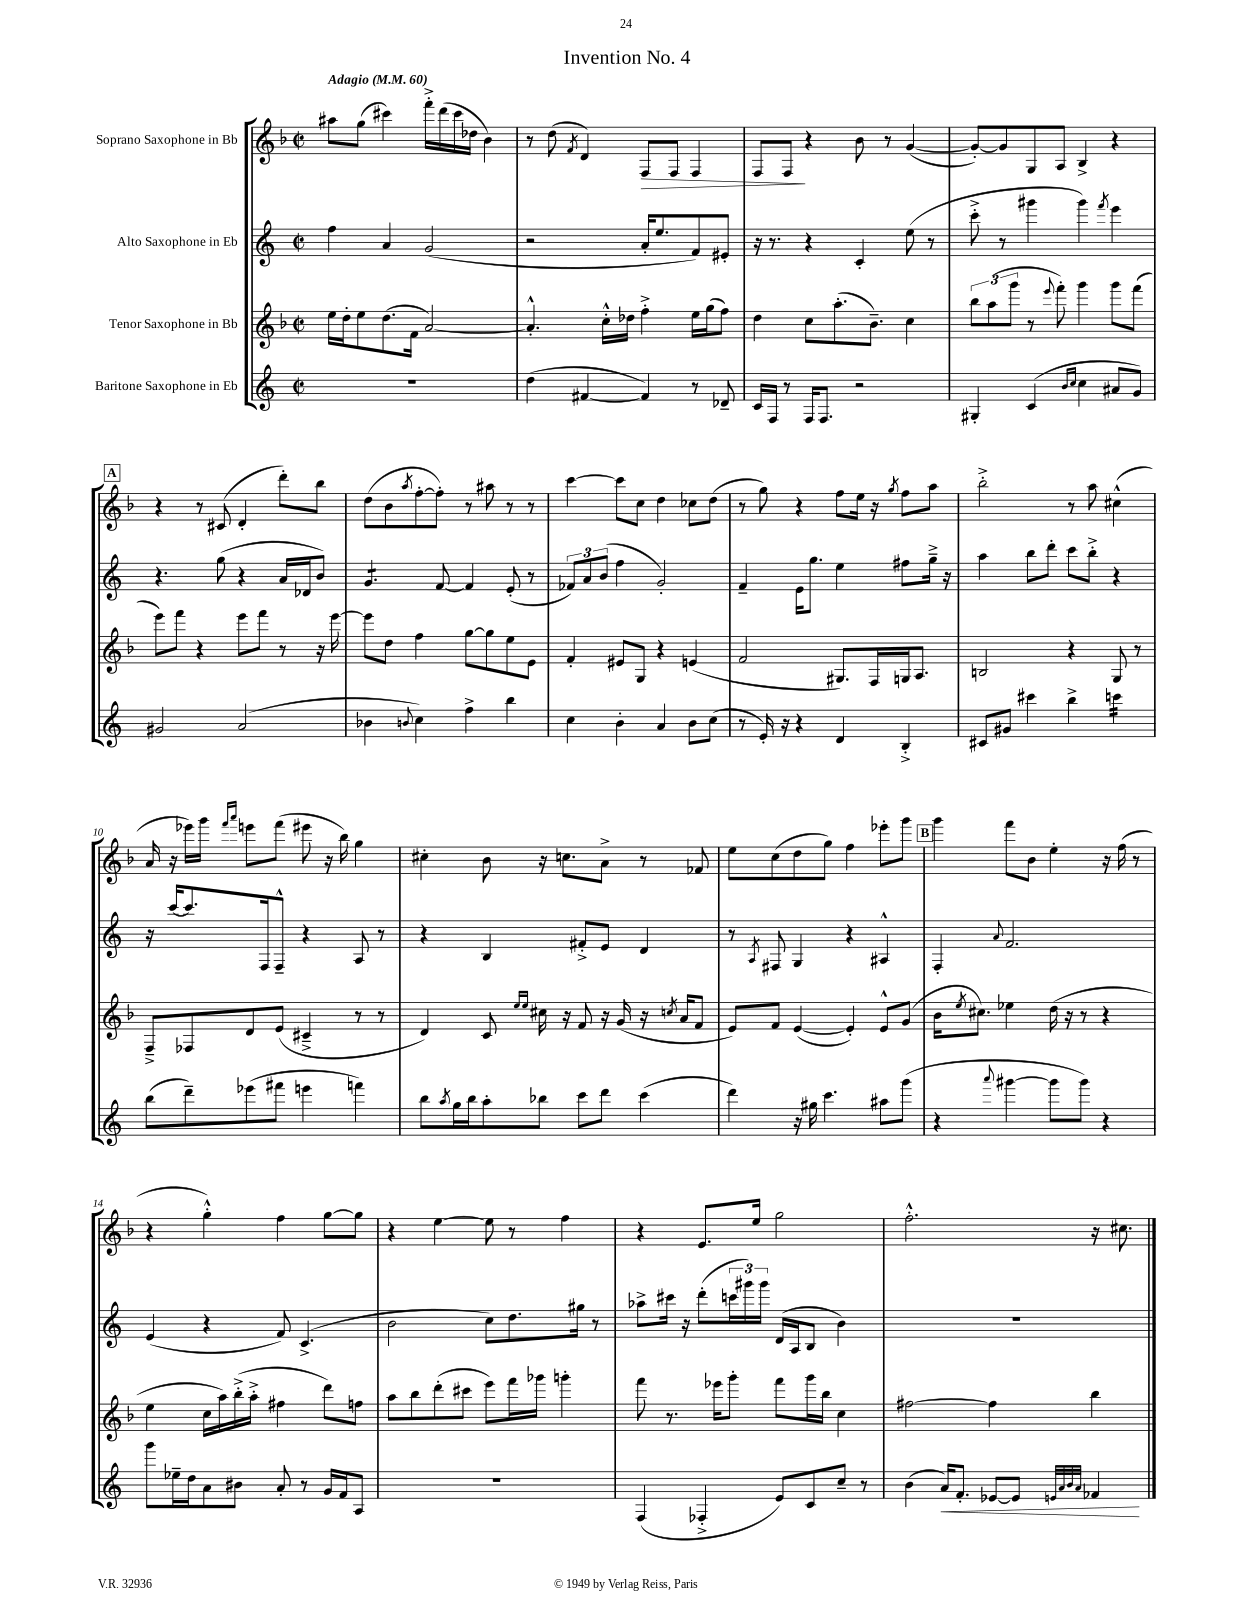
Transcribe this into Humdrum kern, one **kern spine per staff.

**kern	**dynam	**kern	**kern	**kern	**dynam
*part4	*part4	*part3	*part2	*part1	*part1
*staff4	*staff4	*staff3	*staff2	*staff1	*staff1
*I"Baritone Saxophone in Eb	*	*I"Tenor Saxophone in Bb	*I"Alto Saxophone in Eb	*I"Soprano Saxophone in Bb	*
*clefG2	*	*clefG2	*clefG2	*clefG2	*
*k[]	*	*k[b-]	*k[]	*k[b-]	*
*M2/2	*	*M2/2	*M2/2	*M2/2	*
*met(c|)	*	*met(c|)	*met(c|)	*met(c|)	*
*MM60	*	*MM60	*MM60	*MM60	*
=1	=1	=1	=1	=1	=1
!	!	!	!	!LO:TX:a:B:t=Adagio	!
1r	.	16ee\LL	4ff\	8aa#X\L	.
.	.	16dd'\J	.	.	.
.	.	8ee\	.	(8gg\J	.
.	.	(8.dd\	4a/	4ccc#X\)	.
.	.	16f\Jk	.	.	.
.	.	[2a/)	(2g/	16fff'^\LL	.
.	.	.	.	(16ddd\	.
.	.	.	.	16ccc#\	.
.	.	.	.	16dd-X\JJ	.
.	.	.	.	4b-\)	.
=2	=2	=2	=2	=2	=2
(4dd\	.	4.a'^^/]	2r	8r	.
.	.	.	.	(8dd\	.
.	.	.	.	8qf/	.
[4f#X/	.	.	.	4d/)	.
.	.	16cc'^^\LL	.	.	.
.	.	16dd-X\JJ	.	.	.
!	!	!	!	!	!LO:HP:b
4f#/])	.	4ff'^\	16a'/KL	8F/L	>
.	.	.	8.ee/	.	.
.	.	.	.	8F/J	.
8r	.	16ee\LL	8f/)	4F/	.
.	.	(16gg\J	.	.	.
8d-X~/	.	8ff\J)	8e#X'/J	.	.
=3	=3	=3	=3	=3	=3
16c/LL	.	4dd\	16r	8F/L	.
16F/JJ	.	.	8.r	.	.
8r	.	.	.	8F/J	.
16F/KL	.	8cc\L	4r	4r	]
8.F/J	.	.	.	.	.
.	.	(8.aa'\	.	.	.
2r	.	.	4c'/	8b-\	.
.	.	8.b-~\J)	.	.	.
.	.	.	.	8r	.
.	.	4cc\	(8ee\	([4g/	.
.	.	.	8r	.	.
=4	=4	=4	=4	=4	=4
4G#X'/	.	12bb-\L	8ccc'^\	8g'/L_)	.
.	.	(12aa\	.	.	.
.	.	.	8r	8g/]	.
.	.	12ggg\J	.	.	.
(4c/	.	8r	4ggg#X\	8G/	.
.	.	8qqeee/	.	.	.
.	.	8fff'\)	.	8A/J	.
16qqb/LL	.	.	.	.	.
16qqcc/JJ	.	.	.	.	.
4cc\	.	4ggg\	4ggg#\)	4B-^/	.
.	.	.	8qfff/	.	.
8a#X/L	.	8ggg\L	4eee\	4r	.
8g/J)	.	(8fff\J	.	.	.
!!LO:LB:g=z
!!LO:REH:place=s1:t=A
=5	=5	=5	=5	=5	=5
2g#X/	.	8eee\L)	4.r	4r	.
.	.	8fff\J	.	.	.
.	.	4r	.	8r	.
.	.	.	(8gg\	(8c#X/	.
(2a/	.	8eee\L	4r	4d'/	.
.	.	8fff\J	.	.	.
.	.	8r	16a/LL	8ddd'\L)	.
.	.	.	16d-X/J	.	.
.	.	16r	8b/J)	8bb-\J	.
.	.	[16eee\	.	.	.
=6	=6	=6	=6	=6	=6
*	*	*	*tremolo	*	*
4b-X\	.	8eee\L]	8g/L	(8dd\L	.
.	.	8dd\J	8g/	8b-\	.
8qqbn/	.	.	.	8qaa/	.
4cc\)	.	4ff\	8g/J	[8ff'\	.
*	*	*	*Xtremolo	*	*
.	.	.	[8f/	8ff'\J])	.
4ff^\	.	[8gg\L	4f/]	8r	.
.	.	8gg\]	.	8aa#X\	.
4bb\	.	8ee\	(8e'/	8r	.
.	.	8e\J	8r	8r	.
=7	=7	=7	=7	=7	=7
4cc\	.	4f'/	12f-X/L)	[4ccc\	.
.	.	.	12a/	.	.
.	.	.	(12b/J	.	.
4b'\	.	8e#X/L	4ff\	8ccc\L]	.
.	.	8G/J	.	8cc\J	.
4a/	.	4r	2g'/)	4dd\	.
8b\L	.	(4en/	.	8cc-X\L	.
(8cc\J	.	.	.	(8dd\J	.
=8	=8	=8	=8	=8	=8
8r	.	2f/	4f~/	8r	.
16e'/)	.	.	.	8gg\)	.
16r	.	.	.	.	.
4r	.	.	16e\KL	4r	.
.	.	.	8.gg\J	.	.
4d/	.	8.G#X/L)	4ee\	8ff\L	.
.	.	.	.	16ee\Jk	.
.	.	16F/L	.	16r	.
.	.	.	.	8qgg/	.
4B'^/	.	16Gn/J	8ff#X\L	8ff\L	.
.	.	8.A/J	.	.	.
.	.	.	16gg~^\Jk	8aa\J	.
.	.	.	16r	.	.
=9	=9	=9	=9	=9	=9
8c#X/L	.	2Bn/	4aa\	2bb-'^\	.
8g#X/J	.	.	.	.	.
4ccc#X\	.	.	8bb\L	.	.
.	.	.	8ddd'\J	.	.
4bb^\	.	4r	8ccc\L	8r	.
.	.	.	8bb'^\J	8aa\	.
*tremolo	*	*	*	*	*
16cccn\LL	.	8G/	4r	(4cc#X^^\	.
16cccn\	.	.	.	.	.
16cccn\	.	8r	.	.	.
16cccn\JJ	.	.	.	.	.
*Xtremolo	*	*	*	*	*
!!LO:LB:g=z
=10	=10	=10	=10	=10	=10
(8bb\L	.	8F~^/L	16r	16a/	.
.	.	.	[16ccc/KL	16r	.
8ddd~\)	.	8F-X/	8.ccc/]	16eee-X\LL)	.
.	.	.	.	16ggg\JJ	.
.	.	.	.	16qqfff/LL	.
.	.	.	.	16qqaaa/JJ	.
(8eee-X\	.	8d/	.	8eeen\L	.
.	.	.	16F/k	.	.
8fff#X\J	.	(8e/J	8F~^^/J	(8fff\J	.
4eeen\	.	4c#X~^/	4r	8eee#X\	.
.	.	.	.	16r	.
.	.	.	.	16bb-\)	.
4fffn\)	.	8r	8A/	4gg\	.
.	.	8r	8r	.	.
=11	=11	=11	=11	=11	=11
8bb\L	.	4d/)	4r	4cc#X'\	.
8qaa/	.	.	.	.	.
16gg\L	.	.	.	.	.
16bb\J	.	.	.	.	.
8aa'\	.	8c/	4B/	8b-\	.
.	.	16qqee/LL	.	.	.
.	.	16qqee/JJ	.	.	.
8bb-X\J	.	16cc#X\	.	16r	.
.	.	16r	.	8.ccn\L	.
8ccc\L	.	8f/	8f#X'^/L	.	.
8ddd\J	.	16r	8e/J	8a^\J	.
.	.	(16g/	.	.	.
(4ccc\	.	16r	4d/	8r	.
.	.	8qccn/	.	.	.
.	.	16a/KL	.	.	.
.	.	8f/J	.	8f-X/	.
=12	=12	=12	=12	=12	=12
4ddd\)	.	8e/L)	8r	8ee\L	.
.	.	.	8qA/	.	.
.	.	8f/J	8F#X/	(8cc\	.
16r	.	([4e/	4G/	8dd\	.
16gg#X\	.	.	.	.	.
4.ccc\	.	.	.	8gg\J)	.
.	.	4e'/])	4r	4ff\	.
8aa#X\L	.	8e^^/L	4A#X^^/	8eee-X'\L	.
(8ggg\J	.	(8g/J	.	8ggg\J	.
!!LO:REH:place=s1:t=B
=13	=13	=13	=13	=13	=13
4r	.	16b-\KL	4F'/	4ggg\	.
.	.	8qee/	.	.	.
.	.	8.cc#X\J)	.	.	.
8qqaaa/	.	.	8qqa/	.	.
[4ggg#X\	.	4ee-X\	2.f/	8fff\L	.
.	.	.	.	8b-\J	.
8ggg#\L]	.	(16dd\	.	4ee'\	.
.	.	16r	.	.	.
8ggg#\J)	.	8r	.	.	.
4r	.	4r	.	16r	.
.	.	.	.	(16ff\	.
.	.	.	.	8r	.
!!LO:LB:g=z
=14	=14	=14	=14	=14	=14
8ggg\L	.	4ee\	(4e/	4r	.
16ee-X~\L	.	.	.	.	.
16dd\J	.	.	.	.	.
8a\	.	16cc\LL	4r	4gg'^^\)	.
.	.	16aa\)	.	.	.
8b#X\J	.	(16bb-'^\	.	.	.
.	.	16aa'^\JJ	.	.	.
8a'/	.	4ff#X\	8f/)	4ff\	.
8r	.	.	(4.c^/	.	.
16g/LL	.	8ddd\L)	.	[8gg\L	.
16f/J	.	.	.	.	.
8A/J	.	8ffn\J	.	8gg\J]	.
=15	=15	=15	=15	=15	=15
1r	.	8aa\L	2b\	4r	.
.	.	8bb-\	.	.	.
.	.	(8ddd'\	.	[4ee\	.
.	.	8ccc#X\J	.	.	.
.	.	8eee\L)	8cc\L)	8ee\]	.
.	.	16fff\L	8.dd\	8r	.
.	.	16ggg-X\JJ	.	.	.
.	.	4gggn'\	.	4ff\	.
.	.	.	16gg#X\Jk	.	.
.	.	.	8r	.	.
=16	=16	=16	=16	=16	=16
(4F/	.	8fff\	8aa-X^\L	4r	.
.	.	8.r	16ccc#X\Jk	.	.
.	.	.	16r	.	.
4F-X'^/	.	.	(8ddd'\L	8.e/L	.
.	.	16eee-X\KL	.	.	.
.	.	8ggg'\J	24cccn\L	.	.
.	.	.	24ggg#X\)	.	.
.	.	.	.	16ee/Jk	.
.	.	.	24ggg#\JJ	.	.
8e/L)	.	8fff\L	(16d/LL	2gg\	.
.	.	.	16A/J	.	.
8c/	.	16ggg\L	8B/J	.	.
.	.	16bb-\JJ	.	.	.
8cc~/J	.	4cc\	4b\)	.	.
8r	.	.	.	.	.
=17	=17	=17	=17	=17	=17
(4b\	.	[2ff#X\	1r	2.ff'^^\	.
!	!LO:HP:b	!	!	!	!
16a/KL)	<	.	.	.	.
8.f'/J	.	.	.	.	.
[8e-X/L	.	4ff#\]	.	.	.
8e-/J]	.	.	.	.	.
32qqen/LLL	.	.	.	.	.
32qqa/	.	.	.	.	.
32qqb/	.	.	.	.	.
32qqa/JJJ	.	.	.	.	.
4f-X/	.	4bb-\	.	16r	.
.	.	.	.	8.cc#X\	.
.	[	.	.	.	.
==	==	==	==	==	==
*-	*-	*-	*-	*-	*-
